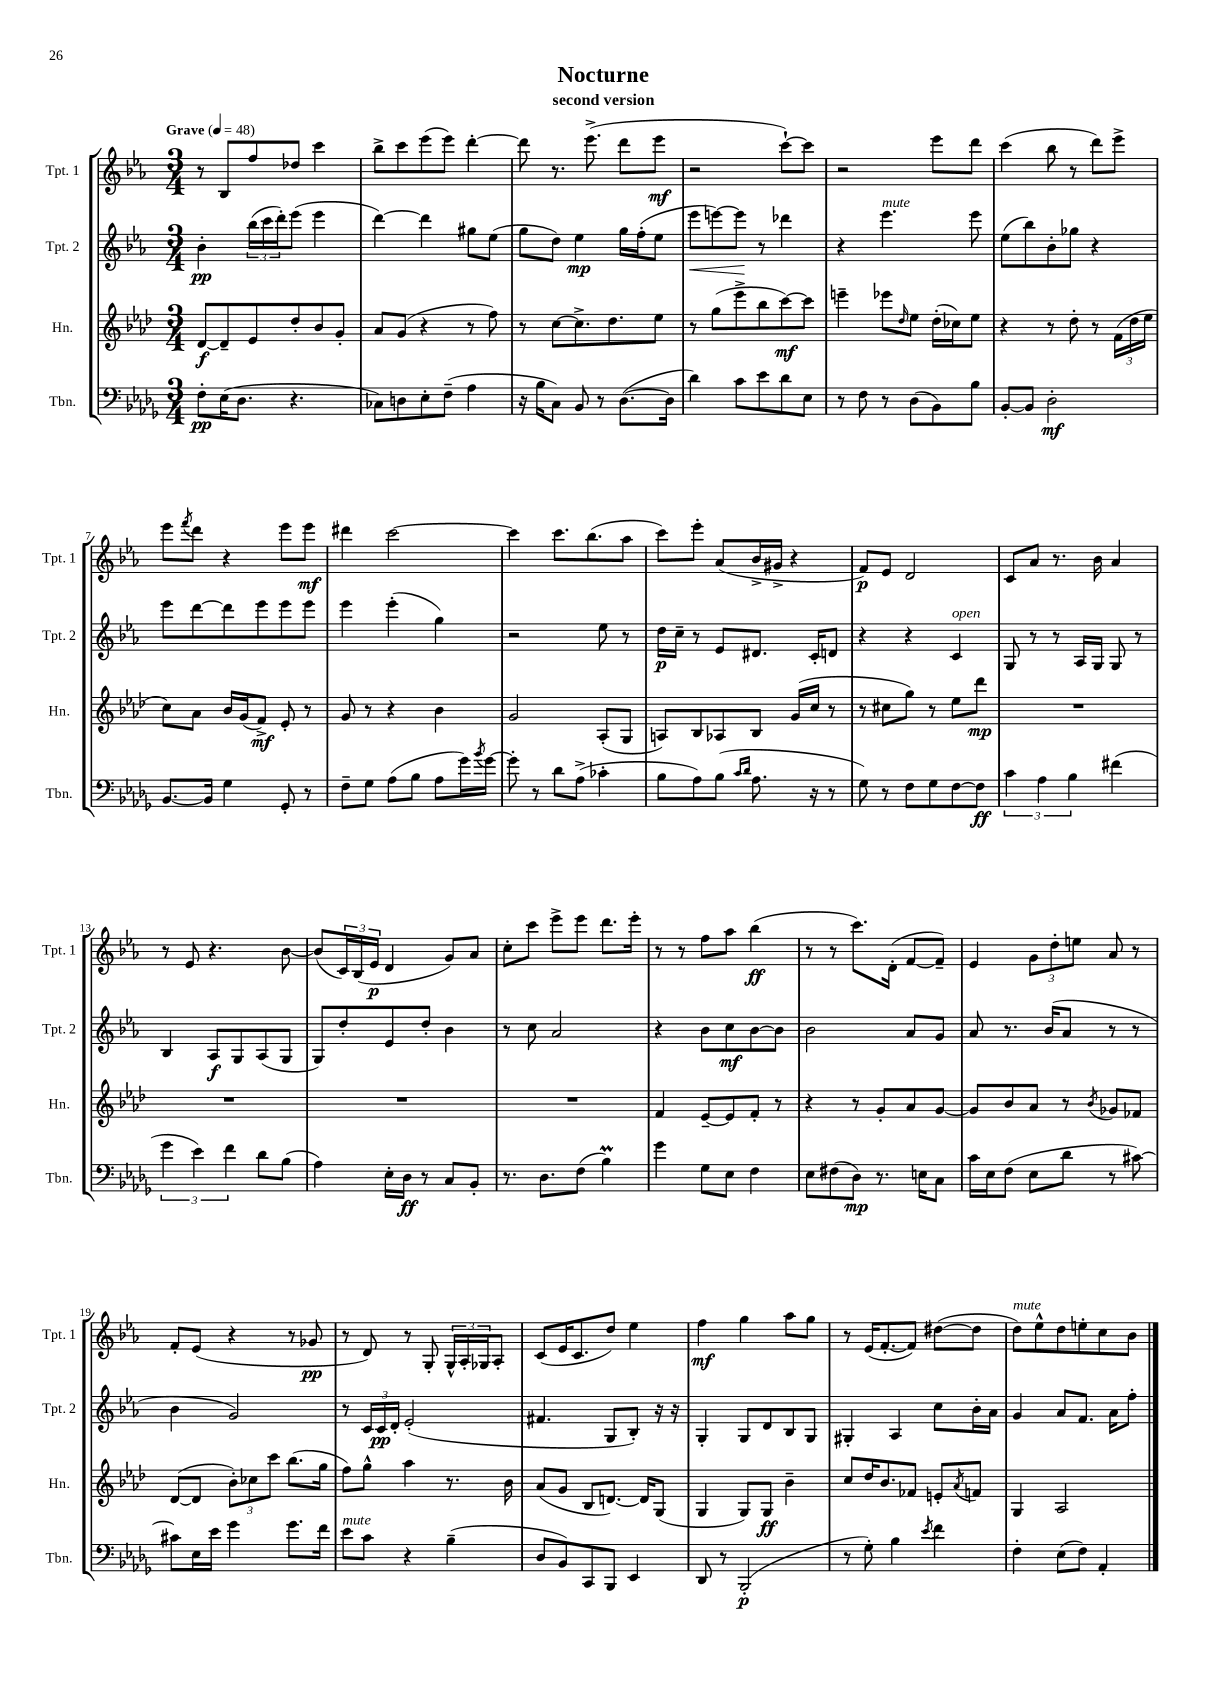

**kern	**dynam	**kern	**dynam	**kern	**dynam	**kern	**dynam
*part4	*part4	*part3	*part3	*part2	*part2	*part1	*part1
*staff4	*staff4	*staff3	*staff3	*staff2	*staff2	*staff1	*staff1
*I"Tbn.	*	*I"Hn.	*	*I"Tpt. 2	*	*I"Tpt. 1	*
*I'Tbn.	*	*I'Hn.	*	*I'Tpt. 2	*	*I'Tpt. 1	*
*clefF4	*	*clefG2	*	*clefG2	*	*clefG2	*
*k[b-e-a-d-g-]	*	*k[b-e-a-d-]	*	*k[b-e-a-]	*	*k[b-e-a-]	*
*M3/4	*	*M3/4	*	*M3/4	*	*M3/4	*
*MM48	*	*MM48	*	*MM48	*	*MM48	*
=1	=1	=1	=1	=1	=1	=1	=1
!	!	!	!	!	!	!LO:TX:a:B:t=Grave	!
8F'\L	pp	[8d-/L	f	4b-'\	pp	8r	.
(16E-\K	.	8d-~/]	.	.	.	8B-/L	.
8.D-\J	.	.	.	.	.	.	.
.	.	8e-/	.	(24bb-\LL	.	8ff/	.
.	.	.	.	24ccc\	.	.	.
.	.	.	.	24ddd'\J)	.	.	.
4.r	.	8dd-'/	.	(8eee-\J	.	8dd-X/J	.
.	.	8b-/	.	4eee-\	.	4ccc\	.
.	.	8g'/J	.	.	.	.	.
=2	=2	=2	=2	=2	=2	=2	=2
8C-X\L)	.	8a-/L	.	[4ddd\)	.	8bb-^\L	.
8Dn\	.	(8g/J	.	.	.	8ccc\	.
8E-'\	.	4r	.	4ddd\]	.	(8eee-\	.
(8F~\J	.	.	.	.	.	8eee-\J)	.
4A-\	.	8r	.	8gg#X\L	.	[4ddd'\	.
.	.	8ff\)	.	(8ee-\J	.	.	.
=3	=3	=3	=3	=3	=3	=3	=3
16r	.	8r	.	8gg\L	.	8ddd\]	.
16B-\KL	.	.	.	.	.	.	.
8C\J)	.	[8cc\L	.	8dd\J)	.	8.r	.
8BB-/	.	8.cc^\]	.	4ee-\	mp	.	.
.	.	.	.	.	.	(8.eee-^\	.
8r	.	.	.	.	.	.	.
.	.	8.dd-\	.	.	.	.	.
([8.D-\L	.	.	.	16gg\LL	.	8ddd\L	.
.	.	.	.	(16ff'\J	.	.	.
.	.	8ee-\J	.	8ee-\J	.	8eee-\J	mf
16D-\Jk]	.	.	.	.	.	.	.
=4	=4	=4	=4	=4	=4	=4	=4
!	!	!	!	!	!LO:HP:b	!	!
4d-\)	.	8r	.	8eee-\L	<	2r	.
.	.	(8gg\L	.	[8eeen\)	.	.	.
8c\L	.	8eee-^\	.	8eee\J]	.	.	.
8e-\	.	8bb-\	.	8r	[	.	.
8d-\	.	[8ccc\)	mf	4ddd-X\	.	[8ccc`\L)	.
8E-\J	.	8ccc\J]	.	.	.	8ccc\J]	.
=5	=5	=5	=5	=5	=5	=5	=5
8r	.	4eeen~\	.	4r	.	2r	.
8F\	.	.	.	.	.	.	.
!	!	!	!	!LO:TX:a:i:t=mute	!	!	!
8r	.	8eee-X\L	.	4.eee-\	.	.	.
.	.	16qqdd-/	.	.	.	.	.
(8D-\L	.	8ee-\J	.	.	.	.	.
8BB-\)	.	(16dd-'\LL	.	.	.	8eee-\L	.
.	.	16cc-X\J)	.	.	.	.	.
8B-\J	.	8ee-\J	.	8eee-\	.	8ddd\J	.
=6	=6	=6	=6	=6	=6	=6	=6
[8BB-'/L	.	4r	.	(8ee-\L	.	(4ccc\	.
8BB-/J]	.	.	.	8bb-\)	.	.	.
2D-'\	mf	8r	.	8b-'\	.	8bb-\	.
.	.	8dd-'\	.	8gg-X\J	.	8r	.
.	.	8r	.	4r	.	8ddd\L)	.
.	.	(24f\LL	.	.	.	8eee-^\J	.
.	.	24dd-\	.	.	.	.	.
.	.	24ee-\JJ	.	.	.	.	.
!!LO:LB:g=z
=7	=7	=7	=7	=7	=7	=7	=7
[8.BB-/L	.	8cc\L)	.	8eee-\L	.	8eee-\L	.
.	.	.	.	.	.	8qfff/	.
.	.	8a-\J	.	[8ddd\	.	8ddd\J	.
16BB-/Jk]	.	.	.	.	.	.	.
4G-\	.	16b-/LL	.	8ddd\]	.	4r	.
.	.	(16g/J	.	.	.	.	.
.	.	8f^/J)	mf	8eee-\	.	.	.
8GG-'/	.	8e-'/	.	8eee-\	.	8eee-\L	.
8r	.	8r	.	8eee-\J	.	8eee-\J	mf
=8	=8	=8	=8	=8	=8	=8	=8
8F~\L	.	8g/	.	4eee-\	.	4ddd#X\	.
8G-\J	.	8r	.	.	.	.	.
(8A-\L	.	4r	.	(4eee-'\	.	[2ccc\	.
8B-\J	.	.	.	.	.	.	.
8A-\L	.	4b-\	.	4gg\)	.	.	.
16g-\L)	.	.	.	.	.	.	.
8qb-/	.	.	.	.	.	.	.
[16g-\JJ	.	.	.	.	.	.	.
=9	=9	=9	=9	=9	=9	=9	=9
8g-'\]	.	2g/	.	2r	.	4ccc\]	.
8r	.	.	.	.	.	.	.
8d-\L	.	.	.	.	.	8.ccc\L	.
(8A-^\J	.	.	.	.	.	.	.
.	.	.	.	.	.	(8.bb-\	.
4c-X'\	.	(8A-'/L	.	8ee-\	.	.	.
.	.	8G/J	.	8r	.	8aa-\J	.
=10	=10	=10	=10	=10	=10	=10	=10
8B-\L	.	8An/L)	.	16dd\LL	p	8ccc\L)	.
.	.	.	.	16cc~\JJ	.	.	.
8A-\)	.	8B-/	.	8r	.	8eee-'\J	.
(8B-\J	.	8A-X/	.	8e-/L	.	(8a-/L	.
16qqc/LL	.	.	.	.	.	.	.
16qqd-/JJ	.	.	.	.	.	.	.
8.A-\	.	8B-/J	.	8.d#X/J	.	16b-^/L	.
.	.	.	.	.	.	16g#X^/JJ	.
.	.	(16g/LL	.	.	.	4r	.
16r	.	16cc/JJ	.	16c'/KL	.	.	.
8r	.	8r	.	8dn/J	.	.	.
=11	=11	=11	=11	=11	=11	=11	=11
8G-\)	.	8r	.	4r	.	8f/L)	p
8r	.	8cc#X\L	.	.	.	8e-/J	.
8F\L	.	8gg\J)	.	4r	.	2d/	.
8G-\	.	8r	.	.	.	.	.
!	!	!	!	!LO:TX:a:i:t=open	!	!	!
[8F\	.	8ee-\L	.	4c/	.	.	.
8F\J]	ff	8ddd-\J	mp	.	.	.	.
=12	=12	=12	=12	=12	=12	=12	=12
6c\	.	2.r	.	8G/	.	8c/L	.
.	.	.	.	8r	.	8a-/J	.
6A-\	.	.	.	.	.	.	.
.	.	.	.	8r	.	8.r	.
6B-\	.	.	.	.	.	.	.
.	.	.	.	16A-/LL	.	.	.
.	.	.	.	16G/JJ	.	16b-\	.
(4f#X\	.	.	.	8G/	.	4a-/	.
.	.	.	.	8r	.	.	.
!!LO:LB:g=z
=13	=13	=13	=13	=13	=13	=13	=13
6g-\	.	2.r	.	4B-/	.	8r	.
.	.	.	.	.	.	8e-/	.
6e-\)	.	.	.	.	.	.	.
.	.	.	.	8A-/L	f	4.r	.
6f\	.	.	.	.	.	.	.
.	.	.	.	8G/	.	.	.
8d-\L	.	.	.	(8A-/	.	.	.
(8B-\J	.	.	.	8G/J	.	[8b-\	.
=14	=14	=14	=14	=14	=14	=14	=14
4A-\)	.	2.r	.	8G/L)	.	(8b-/L]	.
.	.	.	.	8dd'/	.	24c/L)	.
.	.	.	.	.	.	(24B-/	.
.	.	.	.	.	.	24e-/JJ	p
16E-'\LL	.	.	.	8e-/	.	4d/	.
16D-\JJ	ff	.	.	.	.	.	.
8r	.	.	.	8dd'/J	.	.	.
8C/L	.	.	.	4b-\	.	8g/L)	.
8BB-'/J	.	.	.	.	.	8a-/J	.
=15	=15	=15	=15	=15	=15	=15	=15
8.r	.	2.r	.	8r	.	8cc'\L	.
.	.	.	.	8cc\	.	8ccc\J	.
8.D-\L	.	.	.	.	.	.	.
.	.	.	.	2a-/	.	8eee-^\L	.
(8F\J	.	.	.	.	.	8eee-\J	.
4B-M\)	.	.	.	.	.	8.ddd\L	.
.	.	.	.	.	.	16eee-'\Jk	.
=16	=16	=16	=16	=16	=16	=16	=16
4g-\	.	4f/	.	4r	.	8r	.
.	.	.	.	.	.	8r	.
8G-\L	.	[8e-~/L	.	8b-\L	.	8ff\L	.
8E-\J	.	8e-/]	.	8cc\	mf	8aa-\J	.
4F\	.	8f'/J	.	[8b-\	.	(4bb-\	ff
.	.	8r	.	8b-\J]	.	.	.
=17	=17	=17	=17	=17	=17	=17	=17
8E-\L	.	4r	.	2b-\	.	8r	.
(8F#X\	.	.	.	.	.	8r	.
8D-\J)	mp	8r	.	.	.	8.ccc\L)	.
8.r	.	8g'/L	.	.	.	.	.
.	.	.	.	.	.	(16d'\Jk	.
.	.	8a-/	.	8a-/L	.	[8f/L	.
16En\KL	.	.	.	.	.	.	.
8C\J	.	[8g/J	.	8g/J	.	8f~/J])	.
=18	=18	=18	=18	=18	=18	=18	=18
16c\LL	.	8g/L]	.	8a-/	.	4e-/	.
16E-\J	.	.	.	.	.	.	.
(8F\J	.	8b-/	.	8.r	.	.	.
8E-\L	.	8a-/J	.	.	.	12g\L	.
.	.	.	.	(16b-/KL	.	.	.
.	.	.	.	.	.	12dd'\	.
8d-\J	.	8r	.	8a-/J	.	.	.
.	.	.	.	.	.	12een\J	.
.	.	8qb-/	.	.	.	.	.
8r	.	8g-X/L	.	8r	.	8a-/	.
[8c#X\)	.	8f-X/J	.	8r	.	8r	.
!!LO:LB:g=z
=19	=19	=19	=19	=19	=19	=19	=19
8c#X\L]	.	([8d-/L	.	4b-\	.	8f'/L	.
16E-\L	.	8d-/J]	.	.	.	(8e-/J	.
16e-\JJ	.	.	.	.	.	.	.
4g-\	.	12b-'\L)	.	2g/)	.	4r	.
.	.	12cc-X\	.	.	.	.	.
.	.	12ccc\J	.	.	.	.	.
8.g-\L	.	(8.bb-\L	.	.	.	8r	.
.	.	.	.	.	.	8g-X/	pp
16f\Jk	.	16gg\Jk	.	.	.	.	.
=20	=20	=20	=20	=20	=20	=20	=20
!LO:TX:a:i:t=mute	!	!	!	!	!	!	!
8e-\L	.	8ff\L)	.	8r	.	8r	.
8c\J	.	8gg^^\J	.	24c/LL	.	8d/)	.
.	.	.	.	24c/	pp	.	.
.	.	.	.	24d'/JJ	.	.	.
4r	.	4aa-\	.	(2e-'/	.	8r	.
.	.	.	.	.	.	8G'/	.
(4B-~\	.	8.r	.	.	.	24G^^/LL	.
.	.	.	.	.	.	24A-'/	.
.	.	.	.	.	.	24G-X/J	.
.	.	.	.	.	.	8A-'/J	.
.	.	16b-\	.	.	.	.	.
=21	=21	=21	=21	=21	=21	=21	=21
8D-/L	.	(8a-/L	.	4.f#X/	.	(8c/L	.
8BB-/)	.	8g/J	.	.	.	16e-/K	.
.	.	.	.	.	.	8.c/	.
8CC/	.	8B-/L	.	.	.	.	.
8BBB-/J	.	[8.dn/J)	.	8G/L	.	8dd/J)	.
4EE-/	.	.	.	8B-'/J)	.	4ee-\	.
.	.	16d/KL]	.	.	.	.	.
.	.	(8G/J	.	16r	.	.	.
.	.	.	.	16r	.	.	.
=22	=22	=22	=22	=22	=22	=22	=22
8DD-/	.	4G/	.	4G'/	.	4ff\	mf
8r	.	.	.	.	.	.	.
(2BBB-'/	p	8G/L)	.	8G/L	.	4gg\	.
.	.	8G/J	ff	8d/	.	.	.
.	.	4b-~\	.	8B-/	.	8aa-\L	.
.	.	.	.	8G/J	.	8gg\J	.
=23	=23	=23	=23	=23	=23	=23	=23
8r	.	8cc/L	.	4G#X'/	.	8r	.
8G-'\)	.	16dd-/K	.	.	.	(16e-/KL	.
.	.	8.b-/	.	.	.	[8.f'/	.
4B-\	.	.	.	4A-/	.	.	.
.	.	8f-X/J	.	.	.	8f/J])	.
8qe-/	.	.	.	.	.	.	.
4f\	.	8en'/L	.	8cc\L	.	([8dd#X\L	.
.	.	8qa-/	.	.	.	.	.
.	.	8fn/J	.	16b-'\L	.	8dd#\J]	.
.	.	.	.	16a-\JJ	.	.	.
=24	=24	=24	=24	=24	=24	=24	=24
!	!	!	!	!	!	!LO:TX:a:i:t=mute	!
4F'\	.	4G/	.	4g/	.	8dd\L)	.
.	.	.	.	.	.	8ee-^^\	.
(8E-\L	.	2A-/	.	8a-/L	.	8dd\	.
8F\J)	.	.	.	8.f/J	.	8een'\	.
4AA-'/	.	.	.	.	.	8cc\	.
.	.	.	.	16a-\KL	.	.	.
.	.	.	.	8ff'\J	.	8b-\J	.
==	==	==	==	==	==	==	==
*-	*-	*-	*-	*-	*-	*-	*-
